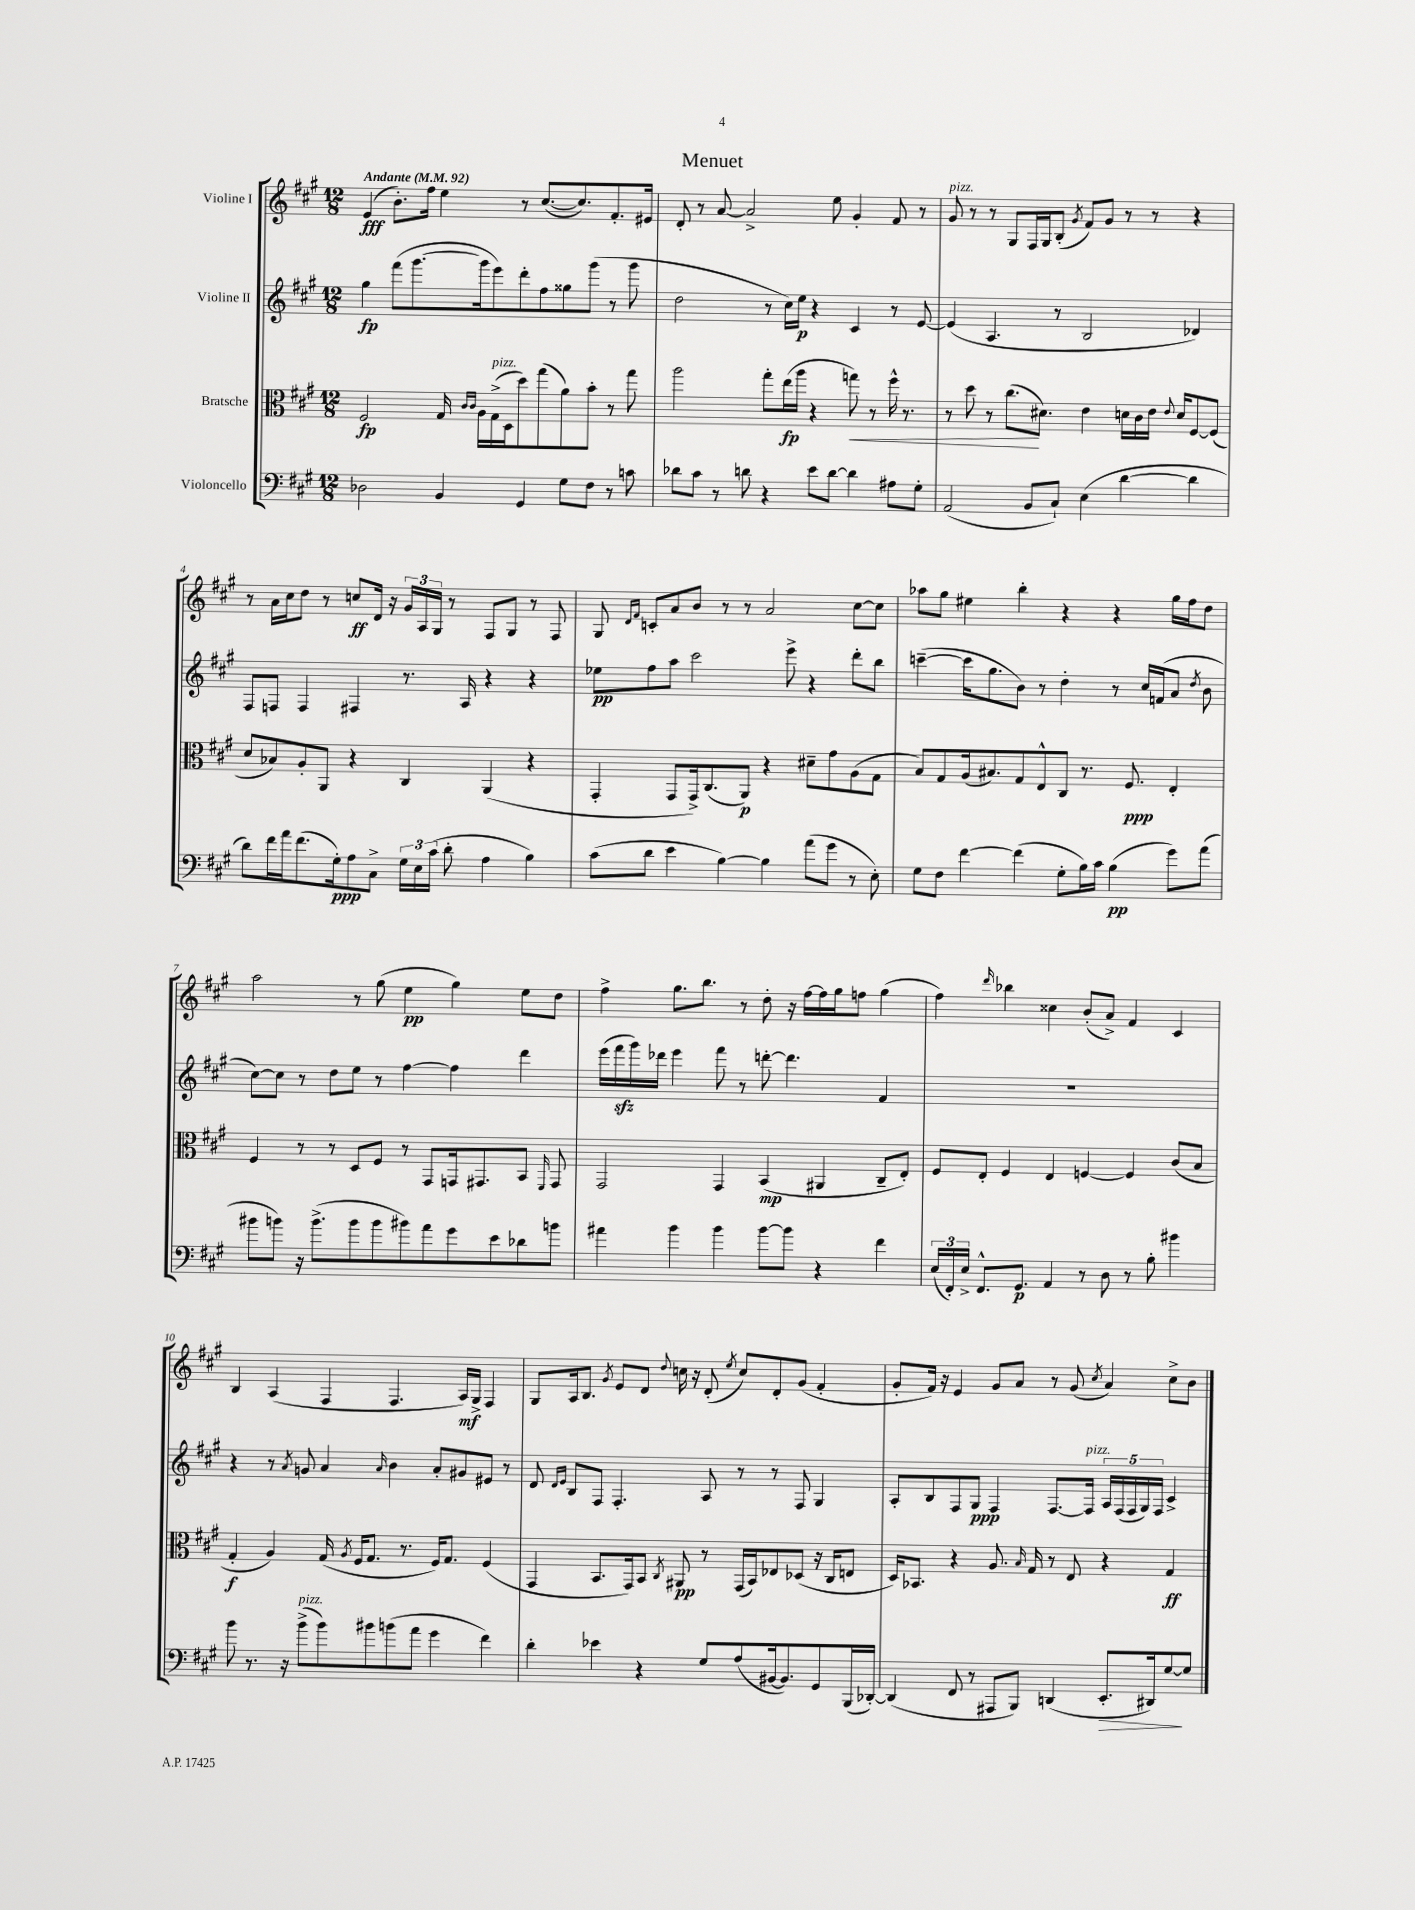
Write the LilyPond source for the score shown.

\header { title = "Menuet" }
<<
\new StaffGroup <<
\new Staff = "s0" \with { instrumentName = "Violine I" } {
    \clef treble \key a \major \numericTimeSignature \time 12/8 \tempo "Andante" 4 = 92
    \autoBeamOff e'4\fff( b'8.[-.) fis''16] e''4 r8 cis''8.[~( cis''8.) fis'8.-. eis'16] |
    d'8-. r8 a'8~ a'2-> e''8 gis'4-. fis'8 r8 |
    gis'8^\markup { \italic "pizz." } r8 r8 gis8[ fis16 gis16 b8]-.( \acciaccatura { gis'8 } fis'8[) gis'8] r8 r8 r4 |
    r8 a'16[ cis''16 d''8] r8 c''8[\ff d'16] r16 \tuplet 3/2 { gis'16[ a16 gis16] } r8 fis8[ gis8] r8 fis8 |
    gis8 \grace { d'16[ fis'16] } c'8[-. a'8 b'8] r8 r8 a'2 cis''8[~ cis''8] |
    aes''8[ gis''8] eis''4 b''4-. r4 r4 gis''16[ fis''16 d''8] |
    a''2 r8 gis''8( e''4\pp gis''4) e''8[ d''8] |
    fis''4-> gis''8.[ b''8.] r8 d''8-. r16 fis''16[~ fis''16 gis''16 f''8] gis''4( |
    fis''4) \grace { d'''16 } bes''4 cisis''4 b'8[-.( a'8]->) fis'4 cis'4 |
    b4 a4( fis4 fis4. a16[\mf) gis16]-> fis4 |
    gis8[ a16 b8.] \acciaccatura { gis'8 } e'8[ d'8] \appoggiatura { d''8 } c''16 r16 d'8-.( \acciaccatura { e''8 } c''8[) d'8-. gis'8]( fis'4-. |
    gis'8[-. fis'16]) r16 e'4 gis'8[ a'8] r8 gis'8( \acciaccatura { cis''8 } a'4) cis''8[-> b'8] \bar "|." |
}
\new Staff = "s1" \with { instrumentName = "Violine II" } {
    \clef treble \key a \major \numericTimeSignature \time 12/8
    \autoBeamOff gis''4\fp fis'''8[( gis'''8.~ gis'''16 e'''8) d'''8-. fis''8 gisis''8 gis'''8]( r8 gis'''8 |
    d''2 r8 cis''16[) e''16]\p r4 cis'4 r8 e'8~ |
    e'4( a4. r8 b2 des'4) |
    fis8[ f8] f4 fis4 r8. a16 r4 r4 |
    ees''8[\pp fis''8 a''8] cis'''2 e'''8-> r4 d'''8[-. b''8] |
    c'''4~--( c'''16[ gis''8. b'8]) r8 d''4-. r8 cis''16[ f'16( a'8] \acciaccatura { d''8 } b'8 |
    cis''8[~) cis''8] r8 d''8[ e''8] r8 fis''4~ fis''4 d'''4 |
    e'''16[( fis'''16\sfz gis'''16) des'''16] e'''4 fis'''8 r8 d'''8~-. d'''4. fis'4 |
    R1. |
    r4 r8 \acciaccatura { a'8 } g'8 a'4 \grace { a'16 } b'4 a'8[-. gis'8 eis'8] r8 |
    d'8 \grace { d'16[ e'16] } b8[ fis8] fis4.-. a8 r8 r8 fis8 gis4 |
    a8[-. b8 fis8 gis8]\ppp fis4 fis8.[~ fis16]^\markup { \italic "pizz." } \tuplet 5/4 { a16[ fis16( fis16 gis16) fis16] } cis'4-> \bar "|." |
}
\new Staff = "s2" \with { instrumentName = "Bratsche" } {
    \clef alto \key a \major \numericTimeSignature \time 12/8
    \autoBeamOff fis2\fp gis16 \grace { cis'16[ cis'16] } a16[ gis16->^\markup { \italic "pizz." }( d16 d''8) gis''8( a'8) b'8]-. r8 gis''8 |
    a''2 gis''8[-. e''16\fp( a''16] r4 g''8\<) r8 fis''16-^ r8. |
    r8 d''8 r8 cis''8.[\!( dis'8.]) e'4 d'16[ cis'16 e'16] \appoggiatura { e'8 } d'16[ fis8~ fis8]( |
    d'8[ bes8) a8-. a,8] r4 cis4 a,4( r4 |
    gis,4-. gis,8[ gis,16->) cis8.( a,8]\p) r4 dis'8[-- gis'8 a8( gis8] |
    b8[) gis8 a16( bis8.) gis8 e8-^ cis8] r8. fis8.\ppp e4-. |
    fis4 r8 r8 d8[ fis8] r8 gis,8[ g,16 gis,8. b,8] \grace { fis,16 } gis,8 |
    gis,2 gis,4 b,4\mp( ais,4 cis8[-- e8]-.) |
    fis8[ e8]-. fis4 e4 f4~ f4 cis'8[( b8] |
    gis4-.\f a4) gis16( \acciaccatura { a8 } fis16[ gis8.] r8. fis16[) gis8.] fis4( |
    gis,4 b,8.[ gis,16) b,8] \acciaccatura { cis8 } ais,8\pp r8 gis,16[( b,16) ees8 des8]( r16 cis16[ e8] |
    d16[) bes,8.] r4 a8. \grace { b16 } gis16 r8 e8 r4 gis4\ff \bar "|." |
}
\new Staff = "s3" \with { instrumentName = "Violoncello" } {
    \clef bass \key a \major \numericTimeSignature \time 12/8
    \autoBeamOff des2 b,4 gis,4 gis8[ fis8] r8 c'8 |
    des'8[ cis'8] r8 d'8 r4 e'8[ d'8]~ d'4 ais8[ gis8]-. |
    a,2( b,8[ cis8]-!) e4( d'4~ d'4 |
    d'8[) fis'16 a'16 fis'8.( gis16-.\ppp) a8 cis8]-> \tuplet 3/2 { gis16[ e16 cis'16]( } d'8-. a4 b4) |
    cis'8[( d'8] e'4 b4~) b4 a'8[( gis'8] r8 e8-.) |
    gis8[ fis8] fis'4~ fis'4( gis8[-. b16) cis'16] b4\pp( gis'8[) a'8]( |
    bis'8[ b'8]) r16 b'8.[->( b'8 b'8 bis'8) a'8 gis'8 e'8 des'8 b'8] |
    ais'4 b'4 b'4 b'8[~ b'8] r4 fis'4 |
    \tuplet 3/2 { e16[( fis,16-.) e16]-> } fis,8.[-^ gis,8.]\p a,4 r8 d8 r8 b8-. bis'4 |
    b'8 r8. r16 b'8[->^\markup { \italic "pizz." }( b'8) bis'8 b'8( a'8] gis'4 fis'4) |
    d'4-. ees'4 r4 gis8[ a8( bis,16~ bis,8.) gis,8 b,,16( des,16]~-.) |
    des,4( fis,8 r8 ais,,8[ b,,8]) d,4( e,8.[-.\> dis,16) gis8~\! gis8] \bar "|." |
}
>>
>>
